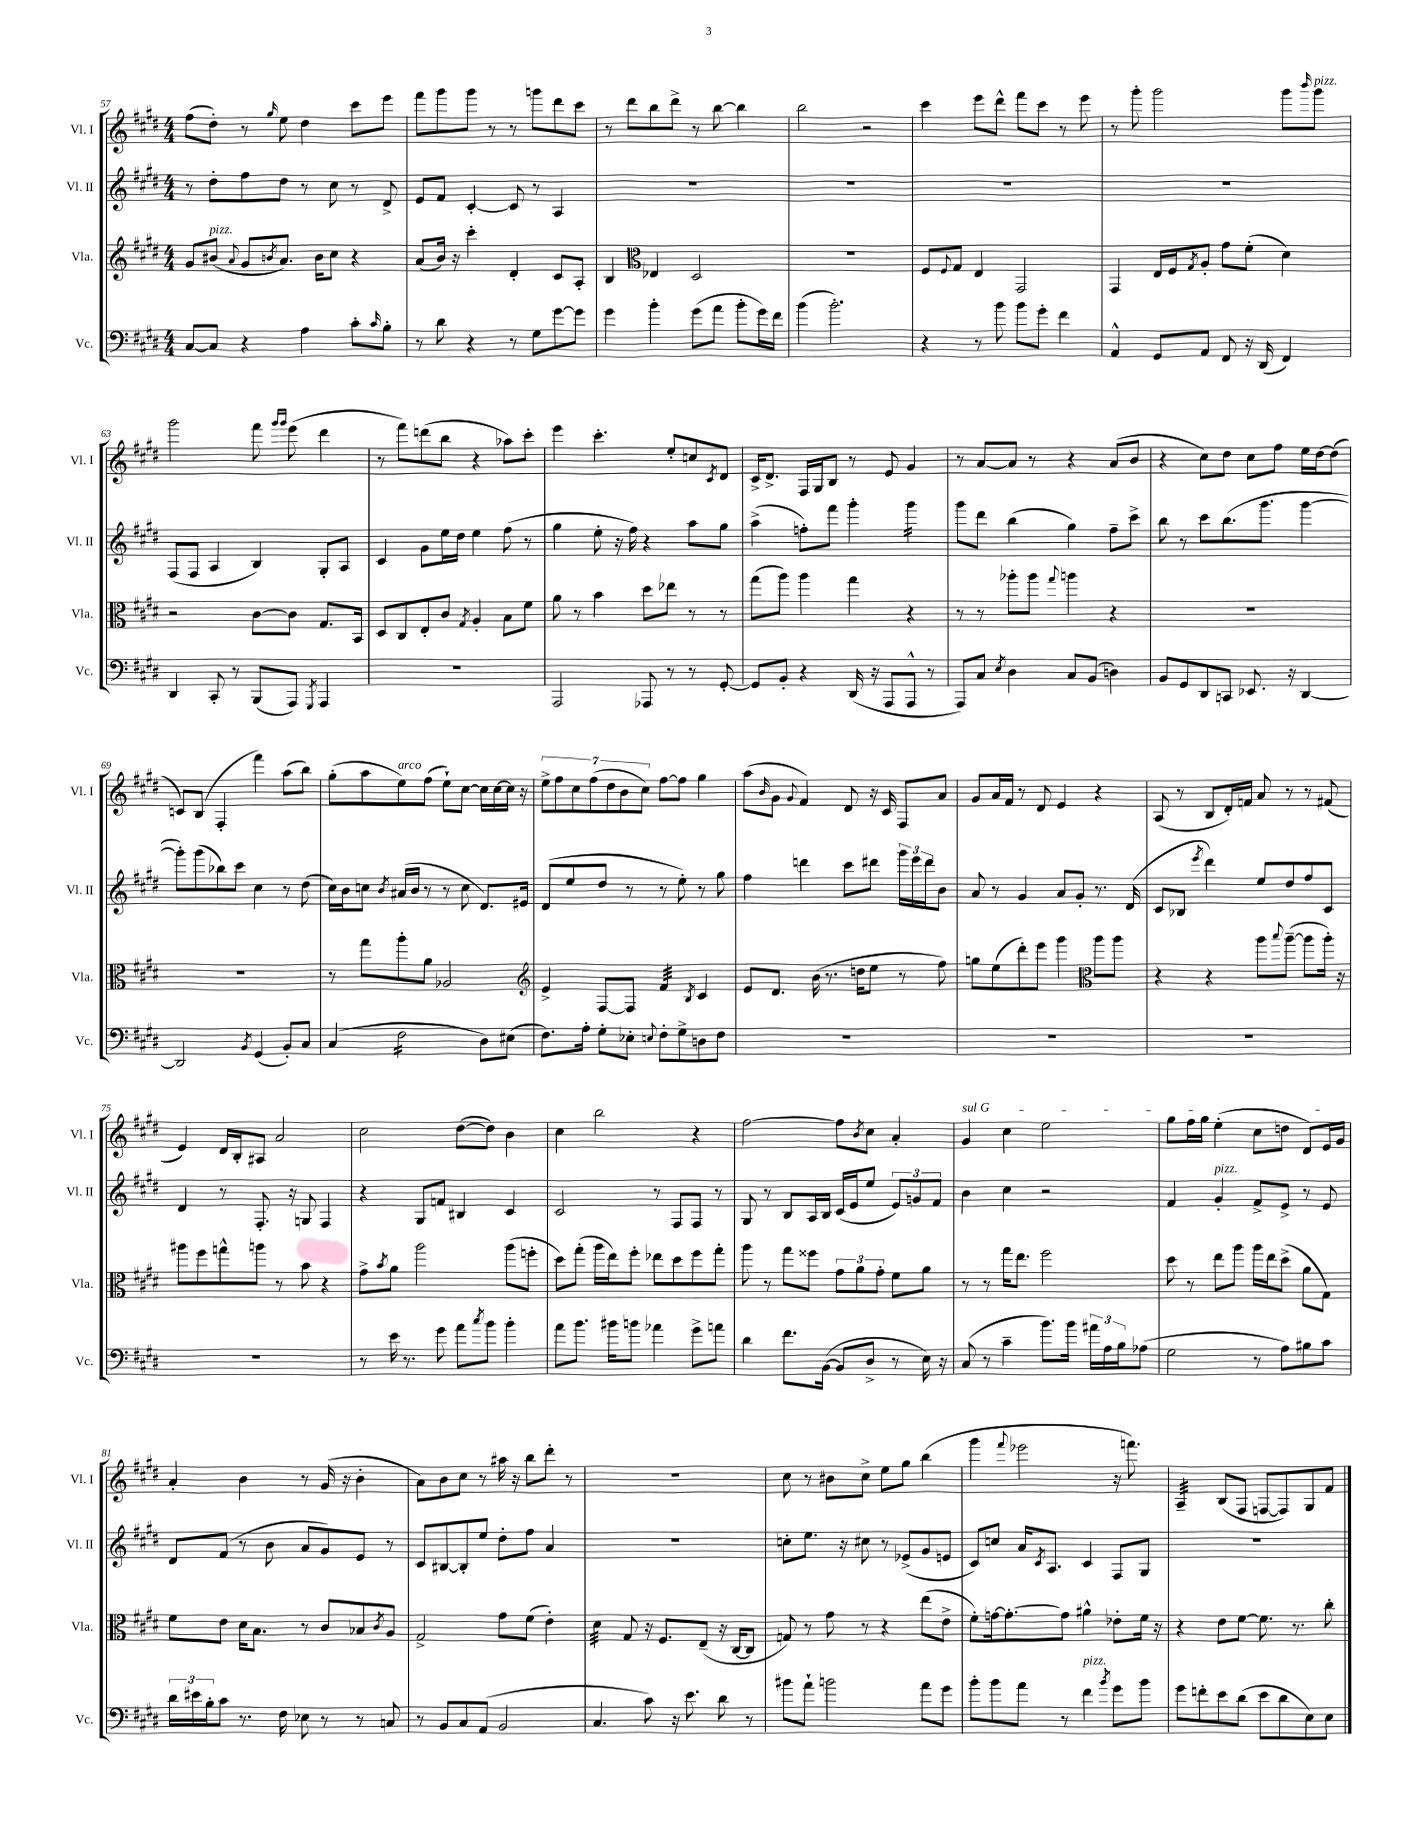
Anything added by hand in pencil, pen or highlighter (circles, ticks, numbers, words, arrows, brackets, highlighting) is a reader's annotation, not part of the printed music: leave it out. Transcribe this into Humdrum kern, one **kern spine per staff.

**kern	**kern	**kern	**kern
*staff4	*staff3	*staff2	*staff1
*clefF4	*clefG2	*clefG2	*clefG2
*k[f#c#g#d#]	*k[f#c#g#d#]	*k[f#c#g#d#]	*k[f#c#g#d#]
*M4/4	*M4/4	*M4/4	*M4/4
[8C#/L	8g#/L	8r	(8ff#\L
8C#/]J	(8b#/J	8dd#'\L	8dd#'\J)
.	8qqa/	.	.
4r	8g#/L	8ff#\	8r
.	8qb/	.	16qqgg#/
.	8.a/J)	8dd#\J	8ee\
4A\	.	8r	4dd#\
.	16b\LK	.	.
.	8cc#\J	8cc#\	.
8c#'\L	4r	8r	8ccc#\L
16qqc#/	.	.	.
8B'\J	.	8d#^/	8eee\J
=	=	=	=
8r	(8a/L	8e/L	8fff#\L
8d#\	16b/Jk)	8f#/J	8ggg#\
.	16r	.	.
4r	4ccc#'\	[4c#'/	8ggg#\J
.	.	.	8r
8r	4d#'/	8c#/]	8r
8G#\L	.	8r	8ggg\L
[8g#\	8c#/L	4A/	8ddd#\
8g#\]J	8A'/J	.	8ccc#\J
=	=	=	=
4g#\	4B/	1r	8r
.	.	.	8ddd#\L
*	*clefC3	*	*
4b'\	4E-/	.	8bb\
.	.	.	8ddd#^\J
(8g#\L	2D#/	.	8r
8a\J	.	.	[8bb\
8b'\L	.	.	4bb\]
16g#\L)	.	.	.
16f#\JJ	.	.	.
=	=	=	=
(4b\	1r	1r	2bb\
2.b'\)	.	.	.
.	.	.	2r
=	=	=	=
4r	8F#/L	1r	4ccc#\
.	8qqF#/	.	.
.	8G#/J	.	.
8r	4E/	.	8eee\L
8b\	.	.	8ddd#^^\J
8b\L	2GG#/	.	8fff#\L
8g#'\J	.	.	8ccc#\J
4f#\	.	.	8r
.	.	.	8eee\
=	=	=	=
4AA^^/	4GG#/	1r	8r
.	.	.	8ggg#'\
8GG#/L	16E/LL	.	2ggg#\
.	16F#/J	.	.
.	8qG#/	.	.
8AA/J	8A'/J	.	.
8FF#/	8g#\L	.	.
16r	(8f#'\J	.	.
(16DD#/	.	.	.
4FF#/)	4d#\)	.	8ggg#\L
.	.	.	16qqbbb/
.	.	.	8ggg#\J
=	=	=	=
4DD#/	2r	(8F#/L	2ggg#\
.	.	8F#/J	.
8CC#'/	.	4A/	.
8r	.	.	.
(8BBB/L	[8c#\L	4B/)	8fff#\
.	.	.	16qqggg#/LL
.	.	.	16qqggg#/JJ
8AAA/J)	8c#\]J	.	(8eee\
8qGGG#/	.	.	.
4AAA/	8.G#/L	8G#'/L	4ddd#\
.	.	8A/J	.
.	16BB/Jk	.	.
=	=	=	=
1r	8D#/L	4c#/	8r
.	8C#/	.	8fff#\L)
.	8E'/	8g#\L	(8ddd\
.	8c#/J	16ee\L	8bb\J
.	.	16dd#\JJ	.
.	8qG#/	.	.
.	4A'/	4ee\	4r
.	8B\L	(8ff#\	8aa-\L)
.	8f#\J	8r	8ccc#'\J
=	=	=	=
2AAA/	8a\	4gg#\	4eee\
.	8r	.	.
.	4b\	8ee'\	4.ccc#'\
.	.	16r	.
.	.	16ff#\)	.
8AAA-/	8dd#\L	4r	.
8r	8ee-\J	.	8ee'/L
8r	8r	8aa\L	8cc/
.	.	.	8qc#/
[8GG#'/	8r	8gg#\J	8d#/J
=	=	=	=
8GG#/]L	(8gg#\L	(4aa^\	16c#^/LK
.	.	.	8.d#^/J
8BB'/J	8aa\J)	.	.
4r	4aa\	8ff'\L)	16F#/LL
.	.	.	16G#/J
.	.	8fff#\J	8B/J
(16DD#/	4gg#\	4ggg#'\	8r
16r	.	.	.
8AAA/L	.	.	8e/
8AAA^^/J	4r	4ggg#\	4g#/
8r	.	.	.
=	=	=	=
8AAA/L)	8r	8ggg#\L	8r
8C#/J	8r	8ddd#\J	[8a/L
8qE/	.	.	.
4D#\	8aa-'\L	(4bb\	8a/]J
.	8aa-\J	.	8r
.	8qqgg#/	.	.
8C#/L	4aa\	4gg#\)	4r
(8BB/J	.	.	.
4D\)	4r	8ff#~\L	(8a/L
.	.	8ccc#^\J	8b/J
=	=	=	=
8BB/L	1r	8bb\	4r
8GG#/	.	8r	.
8DD#/	.	8ccc#\L	8cc#\L)
8CC/J	.	(8.bb\	8dd#\J
8.EE-/	.	.	8cc#\L
.	.	8.ggg#\J	.
.	.	.	8ff#\J
16r	.	.	.
[4DD#/	.	[4ggg#\	16ee\LL
.	.	.	[16dd#\J
.	.	.	(8dd#\]J
=	=	=	=
2DD#/]	1r	8ggg#'\]L)	8c/L)
.	.	(8ggg#\	(8B/J
.	.	8bb-\)	4F#'/
.	.	8ccc#\J	.
8qBB/	.	.	.
(4GG#/	.	4cc#\	4fff#\)
8BB'/L)	.	8r	(8aa\L
8C#/J	.	(8dd#\	8bb\J)
=	=	=	=
(4C#/	8r	16cc#\LL)	(8gg#'\L
.	.	16b\J	.
.	8gg#\L	8cc\J	8aa\
.	.	8qb/	.
2F#\	8aa'\	(16a#/LL	8ee\)
.	.	16b/JJ	.
.	8a\J	8r	(8ff#\J
.	2A-/	8r	8ee`\L)
.	.	8cc\	[8cc#\J
8D#\L)	.	8.d#/L)	16cc#\]LL
.	.	.	[16cc#\
(8E#\J	.	.	16cc#\]JJ
.	.	16e#/Jk	16r
=	=	=	=
*	*clefG2	*	*
8.F#\L)	4e^/	(8d#/L	14ee^\L
.	.	.	14ff#\
.	.	8ee/	.
.	.	.	14cc#\
16A'\Jk	.	.	.
.	.	.	(14ff#\
8G#'\L	[8F#/L	8dd#/J	.
.	.	.	14dd#\
.	.	.	14b\
8E-'\J	8F#/]J	8r	.
.	.	.	14cc#\J)
8qqE/	.	.	.
8F#'\L	4f#/	8r	[8ff#\L
8G#^\	.	8ee'\)	8ff#\]J
.	8qB/	.	.
8D\	4c#/	8r	4gg#\
8F#\J	.	8gg#\	.
=	=	=	=
1r	8e/L	4ff#\	(8aa\L
.	.	.	16qqb/
.	8.d#/J	.	8g#\J
.	.	.	8qqg#/
.	.	4ddd\	4f#/)
.	(16b\	.	.
.	8.r	.	.
.	.	8ccc#\L	8d#/
.	16dd\LK	.	.
.	8ee\J	8ddd#\J	16r
.	.	.	16c#/
.	8r	24ggg#\LL	8F#/L
.	.	24eee\	.
.	.	24ddd#\J	.
.	8ff#\)	8b\J	8a/J
=	=	=	=
1r	8gg\L	8a/	8g#/L
.	(8ee\	8r	16a/L
.	.	.	16f#/JJ
.	8ddd#'\)	4g#/	8r
.	8eee\J	.	8d#/
.	4ggg#\	8a/L	4e/
.	.	8g#'/J	.
*	*clefC3	*	*
.	8aa\L	8.r	4r
.	8aa\J	.	.
.	.	(16d#/	.
=	=	=	=
1r	4r	8c#/L	(8A/
.	.	8B-/J	8r
.	.	8qeee/	.
.	4r	4ddd#\)	8B/L
.	.	.	16d#'/L)
.	.	.	16f/JJ
.	8aa\L	8ee/L	8a/
.	8qqbb/	.	.
.	([8aa~\J	8dd#/	8r
.	8aa\]L	8ff#/	8r
.	16aa'\Jk)	8c#/J	(8f#/
.	16r	.	.
=	=	=	=
1r	8aa#\L	4d#/	4e/)
.	8ff#\	.	.
.	8gg^^\	8r	16d#/LL
.	.	.	16B'/J
.	8aa\J	8.F#'/	8A#/J
.	8r	.	2a/
.	.	16r	.
.	8b\	8G/	.
.	4r	4F#/	.
=	=	=	=
8r	8g#^\L	4r	2cc#\
.	8qb/	.	.
16e\	8a\J	.	.
8.r	.	.	.
.	2aa\	8G#/L	.
8g#\	.	8f/J	.
8a\L	.	4B#/	([8dd#\L
8qcc#/	.	.	.
8b\J	.	.	8dd#\]J)
4b'\	(8aa\L	4c#/	4b\
.	8ff'\J	.	.
=	=	=	=
8a\L	8dd#\L)	2c#/	4cc#\
8.b\J	(8gg#'\J	.	.
.	16aa\LL	.	2bb\
16b#\LK	16ee\J)	.	.
8b\J	8ff#'\J	.	.
4a-\	8ee-\L	8r	.
.	8dd#\	8F#/L	.
8g#^\L	8ff#\	8F#/J	4r
8a\J	8gg#'\J	8r	.
=	=	=	=
4d#\	8aa\	8G#/	[2ff#\
.	8r	8r	.
8.f#\L	8gg#\L	8B/L	.
.	8ff##\J	16A/L	.
([16BB\Jk	.	16B/JJ	.
8BB/]L	12g#\L	(16c#/LL	8ff#\]L
.	.	16e/J	.
.	12a\	.	.
.	.	.	8qb/
8D#^/J	.	8ee/J	8cc#\J
.	12g#'\J	.	.
8r	8f#\L	12e/L)	4a'/
.	.	12g/	.
16E\)	8a\J	.	.
.	.	12f#/J	.
16r	.	.	.
=	=	=	=
(8C#/	8r	4b\	4g#/
8r	8r	.	.
4c#~\	16gg#\LK	4cc#\	4cc#\
.	8.ee\J	.	.
8.b\L)	2ff#\	2r	2ee\
16b\Jk	.	.	.
24a#\LL	.	.	.
24A\	.	.	.
24B\J	.	.	.
(8A-\J	.	.	.
=	=	=	=
2G#\	8dd#\	4f#/	8gg#\L
.	8r	.	16ff#\L
.	.	.	16gg#\JJ
.	8ee\L	4g#'/	(4ee'\
.	8aa\J	.	.
8r	16aa\LL	8f#^/L	8cc#\L
.	16ee\J	.	.
8A\L)	(8dd#^\J	8e^/J	8dd\J
8B#\	8a\L	8r	8d#/L)
8c#\J	8G#\J)	8e/	16e/L
.	.	.	16g#/JJ
=	=	=	=
24d#\LL	8f#\L	8d#/L	4a'/
24e#\	.	.	.
24B'\J	.	.	.
8c#\J	8e\J	(8f#/J	.
8.r	16d#\LK	8r	4b\
.	8.B\J	.	.
.	.	8b\	.
16F#\	.	.	.
8E-\	8r	8a/L	8r
8r	8c#/L	8g#/)	(16g#/
.	.	.	16r
8r	8B-/	8e/J	4b'\
.	8qc#/	.	.
8C/	8A/J	8r	.
=	=	=	=
8r	2G#^/	8c#/L	8a\L)
8BB/L	.	[8B#/	8b\
8C#/	.	8B#'/]	8cc#\J
(8AA/J	.	8ee/J	8r
2BB/	8g#\L	8dd#'\L	16aa#\
.	.	.	16r
.	(8f#\J	8ff#\J	8bb\L
.	4e'\)	4a/	8ddd#'\J
.	.	.	8r
=	=	=	=
4.C#/	4d#\	1r	1r
.	8G#/	.	.
8c#\)	16r	.	.
.	8.F#/L	.	.
16r	.	.	.
8.e\	.	.	.
.	(8E~/J	.	.
8d#\	16r	.	.
.	[16C#/LK	.	.
8r	8C#/]J	.	.
=	=	=	=
8b#\L	8G/)	8cc'\L	8cc#\
8a`\J	8r	8.ee\J	8r
2b\	8g#\	.	8b#\L
.	.	16r	.
.	8r	8cc#\	8cc#^\J
.	4r	8r	8ee\L
.	.	(8e-^/L	8gg#\J
8a\L	(8ee\L	8g#/	(4bb\
8g#\J	8e^\J	8e/J	.
=	=	=	=
8b'\L	8f#'\L)	8c#/L)	4ggg#\
8b\	[16g\k	8cc/J	.
.	8.g'\_	.	.
.	.	.	8qqfff#/
8a\J	.	16a/LK	2eee-\
.	.	8qc#/	.
.	.	8.A/J	.
8r	8g\]J	.	.
4f#\	4a#^^\	4c#/	.
8qb/	.	.	.
8g#\L	8e-'\L	8F#/L	16r
.	.	.	8.fff\)
8b\J	16f#\Jk	8G#/J	.
.	16r	.	.
=	=	=	=
8g#\L	4r	1r	4A~/
8f'\	.	.	.
8e\	8e\L	.	(8B/L
(8d#\J	[8f#\J	.	8F#/J
8e\L	8.f#\]	.	[8F/L
8d#\	.	.	8F/])
.	8.r	.	.
8E\)	.	.	8G#/
8E\J	8cc#'\	.	8f#/J
==	==	==	==
*-	*-	*-	*-
